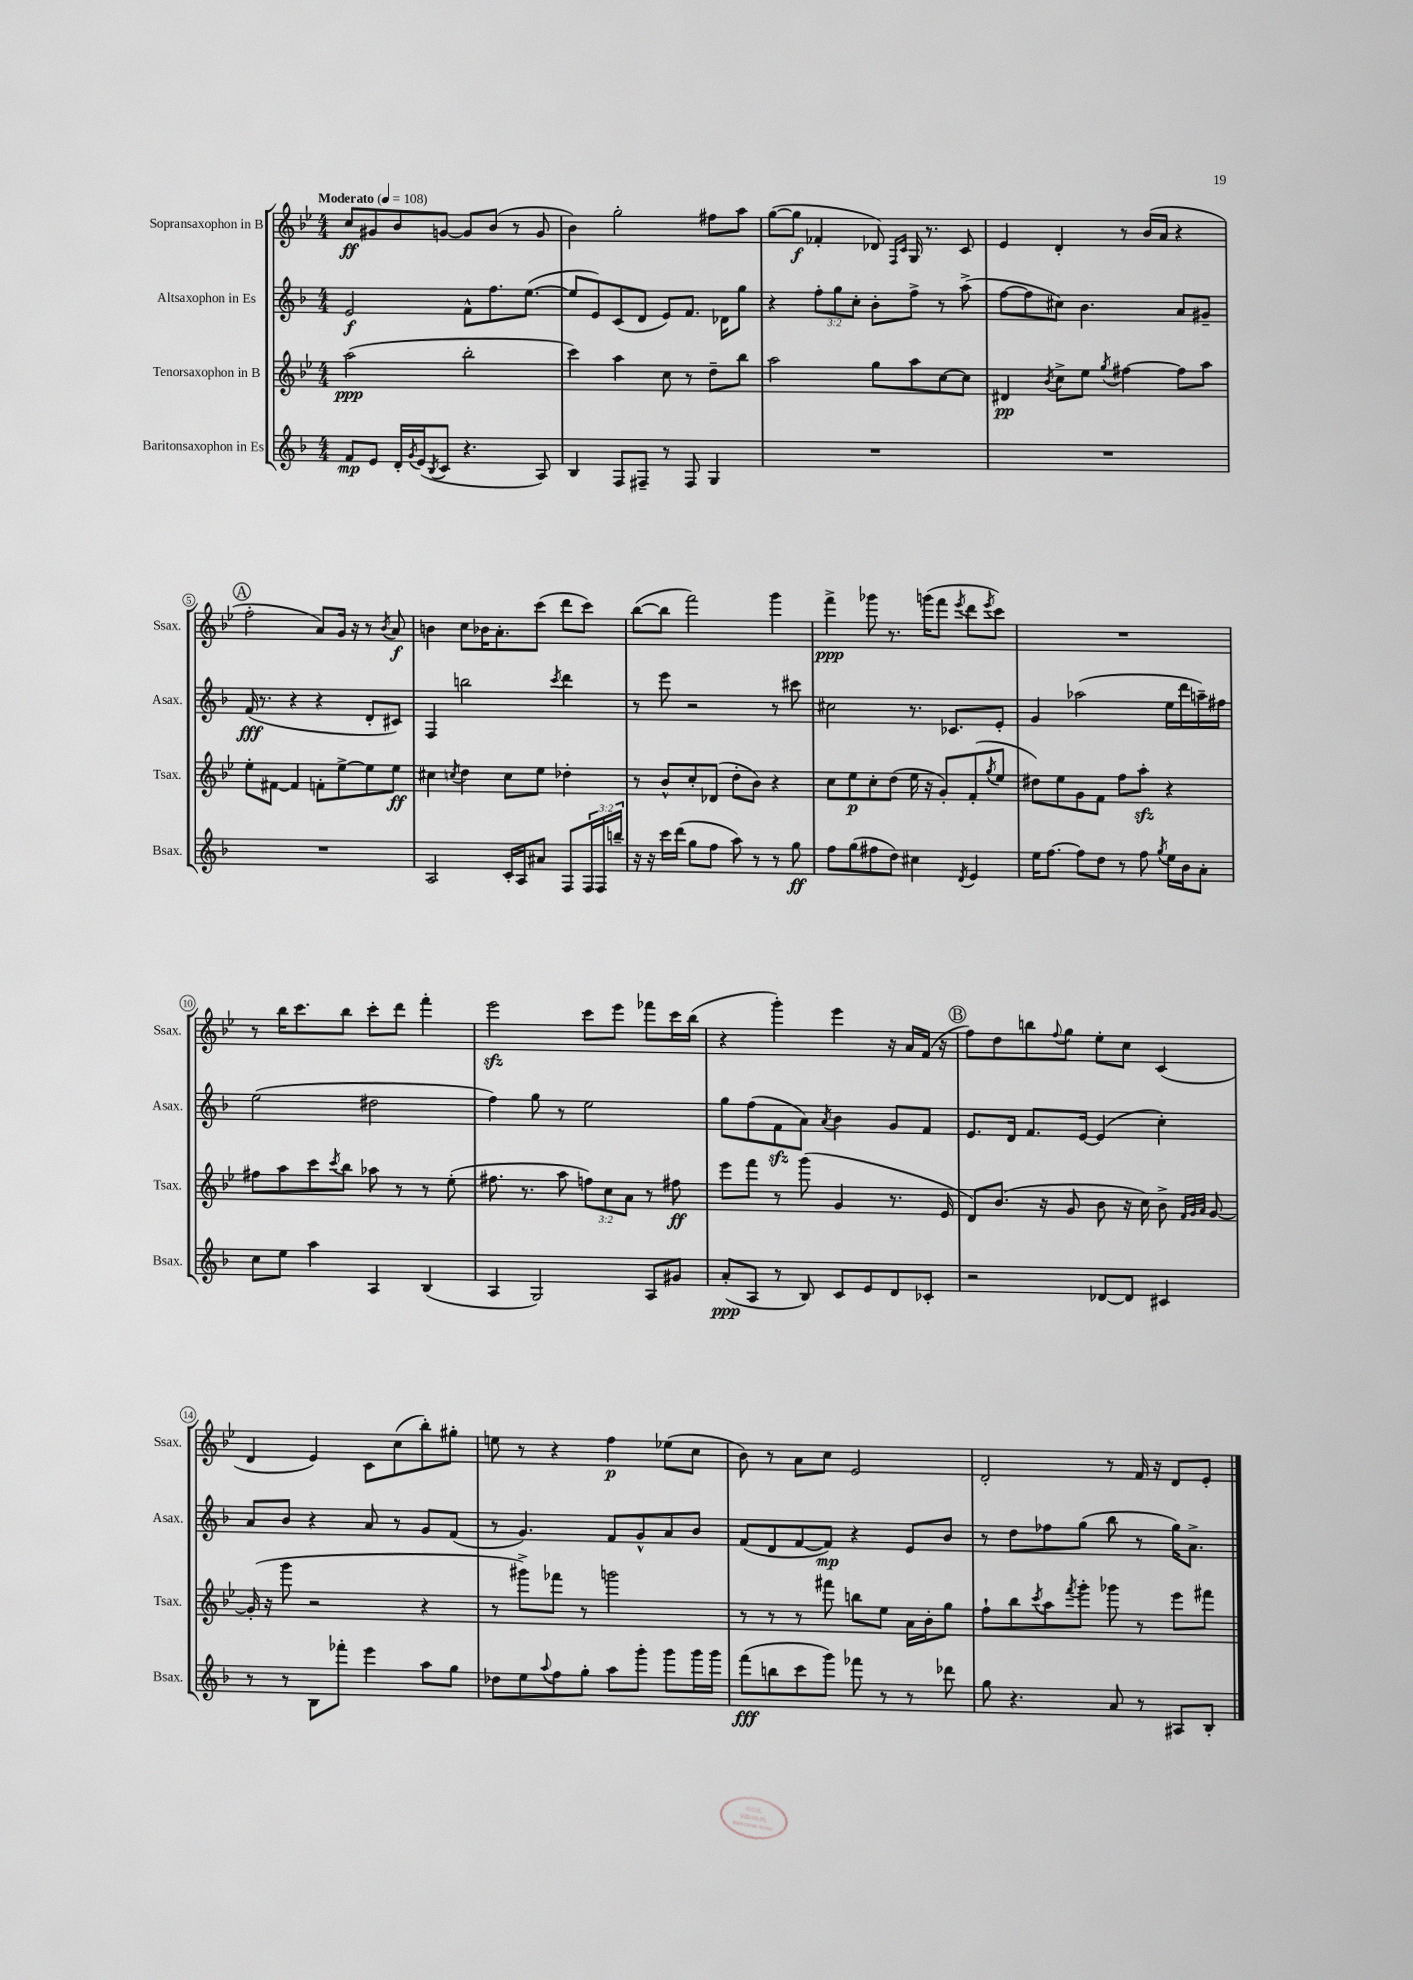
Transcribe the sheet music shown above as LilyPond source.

<<
\new StaffGroup <<
\new Staff = "s0" \with { instrumentName = "Sopransaxophon in B" shortInstrumentName = "Ssax." } {
    \clef treble \key bes \major \numericTimeSignature \time 4/4 \tempo "Moderato" 4 = 108
    c''8\ff gis'8 bes'8 g'8~ g'8 bes'8( r8 g'8 |
    bes'4) g''2-. fis''8 a''8 |
    g''8~( g''8\f fes'4-. des'8) \grace { f16 c'16 } g16 r8. c'8 |
    ees'4 d'4-. r8 bes'16( a'16 r4 |
    \mark \markup { \circle "A" } f''2-. a'8) g'16 r16 r8 \acciaccatura { bes'8 } a'8\f |
    b'4 c''8 bes'16 a'8.-. c'''8( d'''8 c'''8) |
    bes''8~( bes''8 f'''2) g'''4 |
    f'''4->\ppp ges'''8 r8. g'''16( f'''8 \acciaccatura { ees'''8 } d'''8 \acciaccatura { ees'''8 } c'''8) |
    R1 |
    r8 bes''16 c'''8. bes''8 c'''8-. d'''8 f'''4-. |
    ees'''2\sfz c'''8 ees'''8 fes'''8 c'''16 bes''16( |
    r4 g'''4-.) ees'''4 r16 a'16 f'16( r16 |
    \mark \markup { \circle "B" } f''8) d''8 b''8 \appoggiatura { f''8 } g''8 ees''8-. c''8 c'4( |
    d'4 ees'4) c'8 c''8( bes''8-.) gis''8-. |
    e''8 r8 r4 f''4\p ees''8( c''8 |
    bes'8) r8 a'8 c''8 ees'2 |
    d'2-. r8 f'16 r16 d'8 ees'8-. \bar "|." |
}
\new Staff = "s1" \with { instrumentName = "Altsaxophon in Es" shortInstrumentName = "Asax." } {
    \clef treble \key f \major \numericTimeSignature \time 4/4 \override Staff.TupletNumber.text = #tuplet-number::calc-fraction-text
    e'2\f f'8-^ f''8. e''8.~( |
    e''8 e'8) c'8( d'8 e'8) f'8. des'16 g''8 |
    r4 \tuplet 3/2 { f''8-. g''8 c''8-. } bes'8-. f''8-> r8 a''8->( |
    f''8~ f''8 cis''8) bes'4. a'8 gis'8-- |
    \mark \markup { \circle "A" } f'16\fff( r8. r4 r4 d'8-. cis'8) |
    f4 b''2 \acciaccatura { c'''8 } d'''4 |
    r8 e'''8 r2 r8 cis'''8 |
    cis''2 r8. ces'8. e'8-. |
    g'4 aes''2( e''16 d'''16 a''16--) fis''16 |
    e''2( dis''2 |
    f''4) g''8 r8 e''2 |
    g''8 f''8( f'8\sfz a'8) \acciaccatura { a'8 } bes'4 g'8 f'8 |
    \mark \markup { \circle "B" } e'8. d'16 f'8. e'16~ e'4( c''4-.) |
    a'8 bes'8 r4 a'8 r8 g'8 f'8( |
    r8 g'4.) f'8 g'8-^ a'8 bes'8 |
    f'8( d'8 f'8~ f'8\mp) r4 e'8 bes'8 |
    r8 d''8 fes''8 g''8( bes''8 r8 g''16) a'8.-> \bar "|." |
}
\new Staff = "s2" \with { instrumentName = "Tenorsaxophon in B" shortInstrumentName = "Tsax." } {
    \clef treble \key bes \major \numericTimeSignature \time 4/4 \override Staff.TupletNumber.text = #tuplet-number::calc-fraction-text
    a''2\ppp( bes''2-. |
    c'''4) a''4 c''8 r8 d''8-- bes''8 |
    a''2 g''8 a''8 c''8~ c''8 |
    dis'4\pp \acciaccatura { bes'8 } c''8-> ees''8 \acciaccatura { g''8 } fis''4~ fis''8 a''8 |
    \mark \markup { \circle "A" } ees''8-. fis'8~ fis'4 f'8-. ees''8~-> ees''8 ees''8\ff |
    cis''4 \acciaccatura { c''8 } d''4 c''8 ees''8 des''4-. |
    r8 bes'8-^ c''8-. des'8( d''8-. bes'8) r4 |
    c''8 ees''8\p c''8-. d''8( ees''16 r16 g'8-.) f'8-.( \acciaccatura { g''8 } ees''8 |
    dis''8) ees''8 g'8 f'8 f''8 a''8-.\sfz r4 |
    fis''8 a''8 c'''8 \acciaccatura { c'''8 } bes''8 aes''8 r8 r8 ees''8-.( |
    fis''8. r8. a''8 \tuplet 3/2 { f''8) c''8 a'8 } r8 fis''8\ff |
    ees'''8 f'''8 r8 g'''8( g'4 r8. ees'16 |
    \mark \markup { \circle "B" } d'8) bes'8.( r16 g'8 bes'8 r16 c''16) bes'8-> \grace { f'32 g'32 a'32 } g'8~ |
    g'16-.( r16 g'''8 r2 r4 |
    r8 gis'''8->) fes'''8 r8 g'''2 |
    r8 r8 r8 fis'''8 b''8 ees''8 a'16 bes'16-. g''8 |
    f''8-! bes''8 \acciaccatura { c'''8 } a''8 \acciaccatura { f'''8 } g'''8-. ges'''8 r8 ees'''8 fis'''8 \bar "|." |
}
\new Staff = "s3" \with { instrumentName = "Baritonsaxophon in Es" shortInstrumentName = "Bsax." } {
    \clef treble \key f \major \numericTimeSignature \time 4/4 \override Staff.TupletNumber.text = #tuplet-number::calc-fraction-text
    f'8\mp e'8 d'16-. \acciaccatura { g'8 } e'16( \acciaccatura { bes8 } c'8 r4. a8) |
    bes4 f8 fis8-- r8 fis8 g4 |
    R1 |
    R1 |
    \mark \markup { \circle "A" } R1 |
    a2 c'16-. a16 ais'8 f8 \tuplet 3/2 { f16 f16 b''16-- } |
    r16 r16 c'''16 d'''16( g''8 f''8 a''8) r8 r8 g''8\ff |
    f''8 g''8( fis''8 d''8) cis''4 \acciaccatura { d'8 } e'4 |
    e''16 f''8.~ f''8 d''8 r8 f''8 \acciaccatura { g''8 } e''16 bes'16 a'8-. |
    c''8 e''8 a''4 a4 bes4( |
    a4 g2) a8 gis'8 |
    a'8-.\ppp( a8 r8 bes8) c'8 e'8 d'8 ces'8-. |
    \mark \markup { \circle "B" } r2 des'8~ des'8 cis'4 |
    r8 r8 bes8 fes'''8-. e'''4 a''8 g''8 |
    des''8 e''8 \appoggiatura { a''8 } f''8 g''8-. a''8 g'''8-. g'''8 g'''16 g'''16 |
    f'''8\fff( b''8 c'''8 g'''8) fes'''8 r8 r8 des'''8 |
    g''8 r4. a'8 r8 ais8 bes8-. \bar "|." |
}
>>
>>
\layout { \context { \Score \override BarNumber.stencil = #(make-stencil-circler 0.1 0.3 ly:text-interface::print) } }
